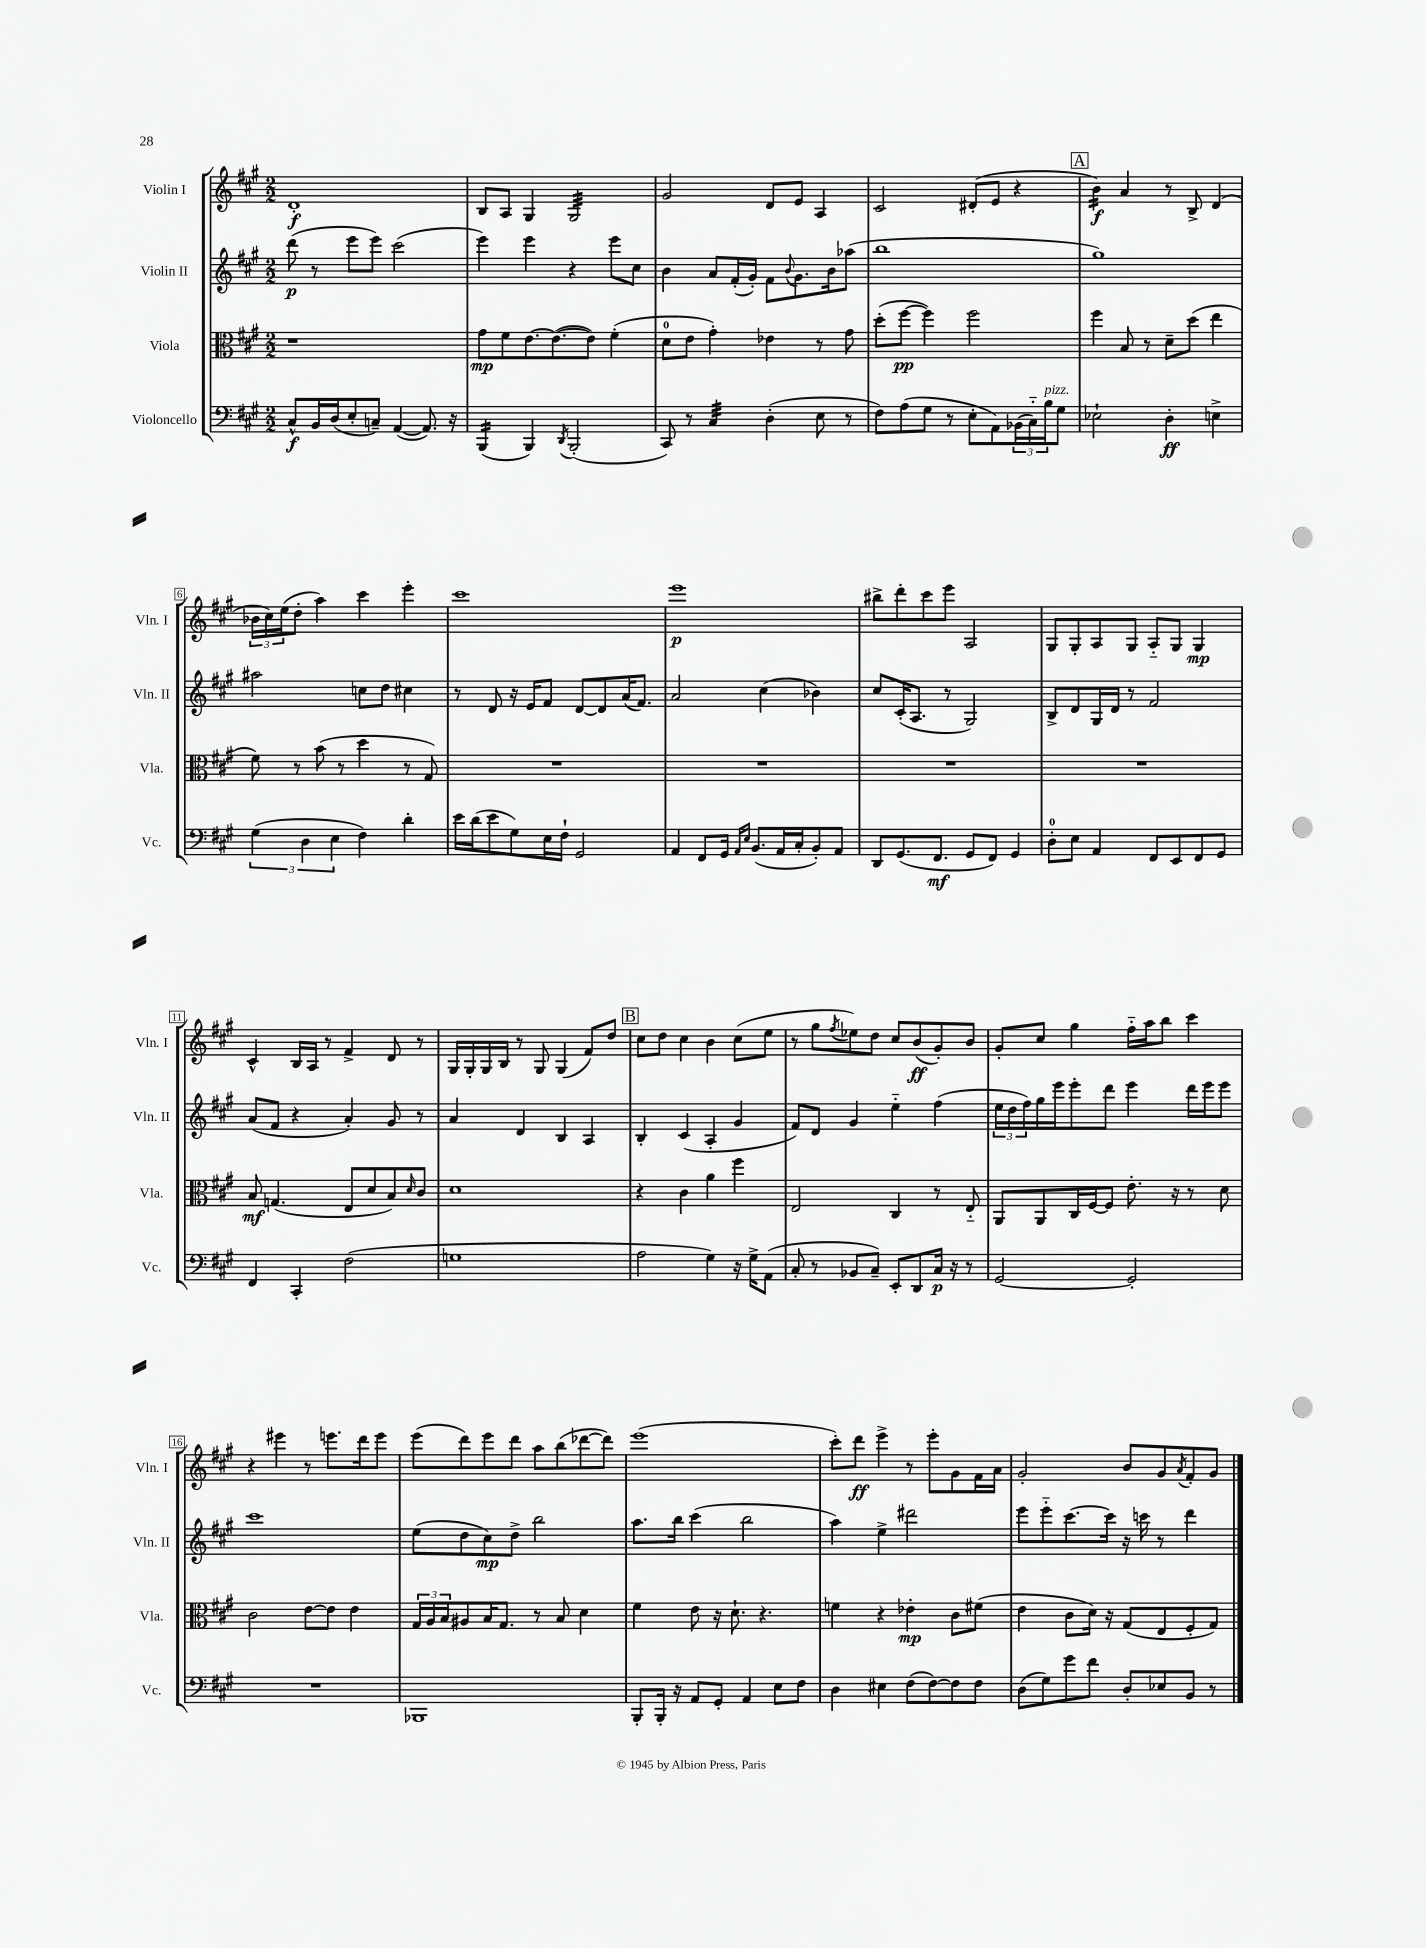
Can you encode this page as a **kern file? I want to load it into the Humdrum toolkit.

**kern	**kern	**kern	**kern
*staff4	*staff3	*staff2	*staff1
*clefF4	*clefC3	*clefG2	*clefG2
*k[f#c#g#]	*k[f#c#g#]	*k[f#c#g#]	*k[f#c#g#]
*M2/2	*M2/2	*M2/2	*M2/2
8C#^^	1r	(8ddd	1d'
16BB	.	8r	.
(16D	.	.	.
8E'	.	8eee	.
8C~)	.	8eee)	.
([4AA	.	(2ccc#	.
8.AA])	.	.	.
16r	.	.	.
=	=	=	=
(4BBB	8g#	4eee)	8B
.	8f#	.	8A
4BBB)	[8.e	4eee	4G#
.	(8.e_	.	.
8qDD	.	.	.
(2BBB'	.	4r	2G#
.	8e])	.	.
.	(4f#'	8eee	.
.	.	8cc#	.
=	=	=	=
8CC#)	8d	4b	2g#
8r	8e	.	.
4C#	4g#')	8a	.
.	.	(16f#'	.
.	.	16g#')	.
(4D'	4e-	8f#	8d
.	.	8qqb	.
.	.	8.g#	8e
8E	8r	.	4A
.	.	16b	.
8r	8g#	(8aa-	.
=	=	=	=
8F#)	(8dd'	1bb	2c#
(8A	[8ff#	.	.
8G#	4ff#])	.	.
8r	.	.	.
8E'	2ff#	.	(8d#'
8AA)	.	.	8e
(24BB-	.	.	4r
24C#'~)	.	.	.
24B	.	.	.
8G#	.	.	.
=	=	=	=
2E-`	4ff#	1gg#)	4b)
.	8B	.	4a
.	8r	.	.
4D'	8d~	.	8r
.	(8dd	.	8B^
4E^	4ee	.	(4d
=	=	=	=
(6G#	8f#)	2aa#	24b-
.	.	.	24cc#)
.	.	.	(24ee
.	8r	.	8dd'
6D	.	.	.
.	(8b	.	4aa)
6E	.	.	.
.	8r	.	.
4F#)	4dd	8cc	4ccc#
.	.	8dd	.
4d'	8r	4cc#	4eee'
.	8G#)	.	.
=	=	=	=
16e	1r	8r	1ccc#
(16d	.	.	.
8e	.	8d	.
8G#)	.	16r	.
.	.	16e	.
16E	.	8f#	.
16F#`	.	.	.
2GG#	.	[8d	.
.	.	8d]	.
.	.	(16a	.
.	.	8.f#)	.
=	=	=	=
4AA	1r	2a	1eee
8FF#	.	.	.
16GG#	.	.	.
16qqAA	.	.	.
16qqE	.	.	.
(8.BB	.	.	.
.	.	(4cc#	.
16AA	.	.	.
16C#'	.	.	.
8BB')	.	4b-)	.
8AA	.	.	.
=	=	=	=
8DD	1r	8cc#	8bb#^
(8.GG#	.	(16c#'	8ddd'
.	.	8.A	.
.	.	.	8ccc#
8.FF#	.	.	.
.	.	8r	8eee
8GG#	.	2G#)	2A
8FF#)	.	.	.
4GG#	.	.	.
=	=	=	=
8D'	1r	8B^	8G#
8E	.	8d	8G#'
4AA	.	16G#	8A
.	.	16d	.
.	.	8r	8G#
8FF#	.	2f#	8A'~
8EE	.	.	8G#
8FF#	.	.	4G#
8GG#	.	.	.
=	=	=	=
4FF#	8B	(8a	4c#^^
.	(4.G	8f#	.
4CC#'	.	4r	16B
.	.	.	16A
.	.	.	8r
(2F#	8E	4a')	4f#^
.	8d	.	.
.	8B)	8g#	8d
.	16qqd	.	.
.	8c#	8r	8r
=	=	=	=
1G	1d	4a	16G#
.	.	.	16G#'
.	.	.	16G#
.	.	.	16B
.	.	4d	8r
.	.	.	8G#
.	.	4B	(4G#
.	.	4A	8f#)
.	.	.	8dd
=	=	=	=
2A	4r	4B'	8cc#
.	.	.	8dd
.	4c#	(4c#	4cc#
4G#)	4a	4A'	4b
16r	4ff#	4g#	(8cc#
16G#^	.	.	.
(8AA	.	.	8ee
=	=	=	=
8C#'	2E	8f#)	8r
8r	.	8d	8gg#
.	.	.	8qff#
8BB-	.	4g#	8ee-)
8C#~)	.	.	8dd
8EE'	4C#	4ee'~	8cc#
8DD	.	.	(8b
16C#	8r	(4ff#	8g#')
16r	.	.	.
8r	8E'~	.	8b
=	=	=	=
[2GG#	8AA	24ee	8g#'
.	.	24dd	.
.	.	24ff#)	.
.	8AA	16gg#	8cc#
.	.	16eee	.
.	16C#	8eee'	4gg#
.	[16F#	.	.
.	8F#]	8ddd	.
2GG#']	8.e'	4eee	16ff#'~
.	.	.	16aa
.	.	.	8bb
.	16r	.	.
.	8r	16ddd	4ccc#
.	.	16eee	.
.	8d	8eee	.
=	=	=	=
1r	2c#	1ccc#	4r
.	.	.	4eee#
.	[8e	.	8r
.	8e]	.	8.eee
.	4e	.	.
.	.	.	16ddd
.	.	.	8eee
=	=	=	=
1BBB-	24G#	(8ee	(8eee
.	24A	.	.
.	24B	.	.
.	8A#	8dd	8ddd)
.	16B	8cc#)	8eee
.	8.G#	.	.
.	.	8dd^	8ddd
.	8r	2bb	8aa
.	8B	.	(8bb
.	4d	.	[8ddd-
.	.	.	8ddd-])
=	=	=	=
8BBB'	4f#	8.aa	(1eee
16BBB'	.	.	.
16r	.	16bb	.
8AA	8e	(4ccc#	.
8GG#'	16r	.	.
.	8.d`	.	.
4AA	.	2bb	.
.	4.r	.	.
8E	.	.	.
8F#	.	.	.
=	=	=	=
4D	4f	4aa)	8ccc#')
.	.	.	8ddd
4E#	4r	4ee^	4eee^
(8F#	4e-'	2ddd#	8r
[8F#)	.	.	8eee'
8F#]	8c#	.	8g#
8F#	(8f#	.	16f#
.	.	.	16a
=	=	=	=
(8D	4e	8eee	2g#'
8G#)	.	8eee'~	.
8g#	8c#	[8.ccc#	.
8f#	16d)	.	.
.	16r	16ccc#]	.
8D'	(8G#	16r	8b
.	.	16ccc	.
8E-	8E	8r	8g#
.	.	.	8qa
8BB	8F#'	4ddd	8f#'
8r	8G#)	.	8g#
==	==	==	==
*-	*-	*-	*-
